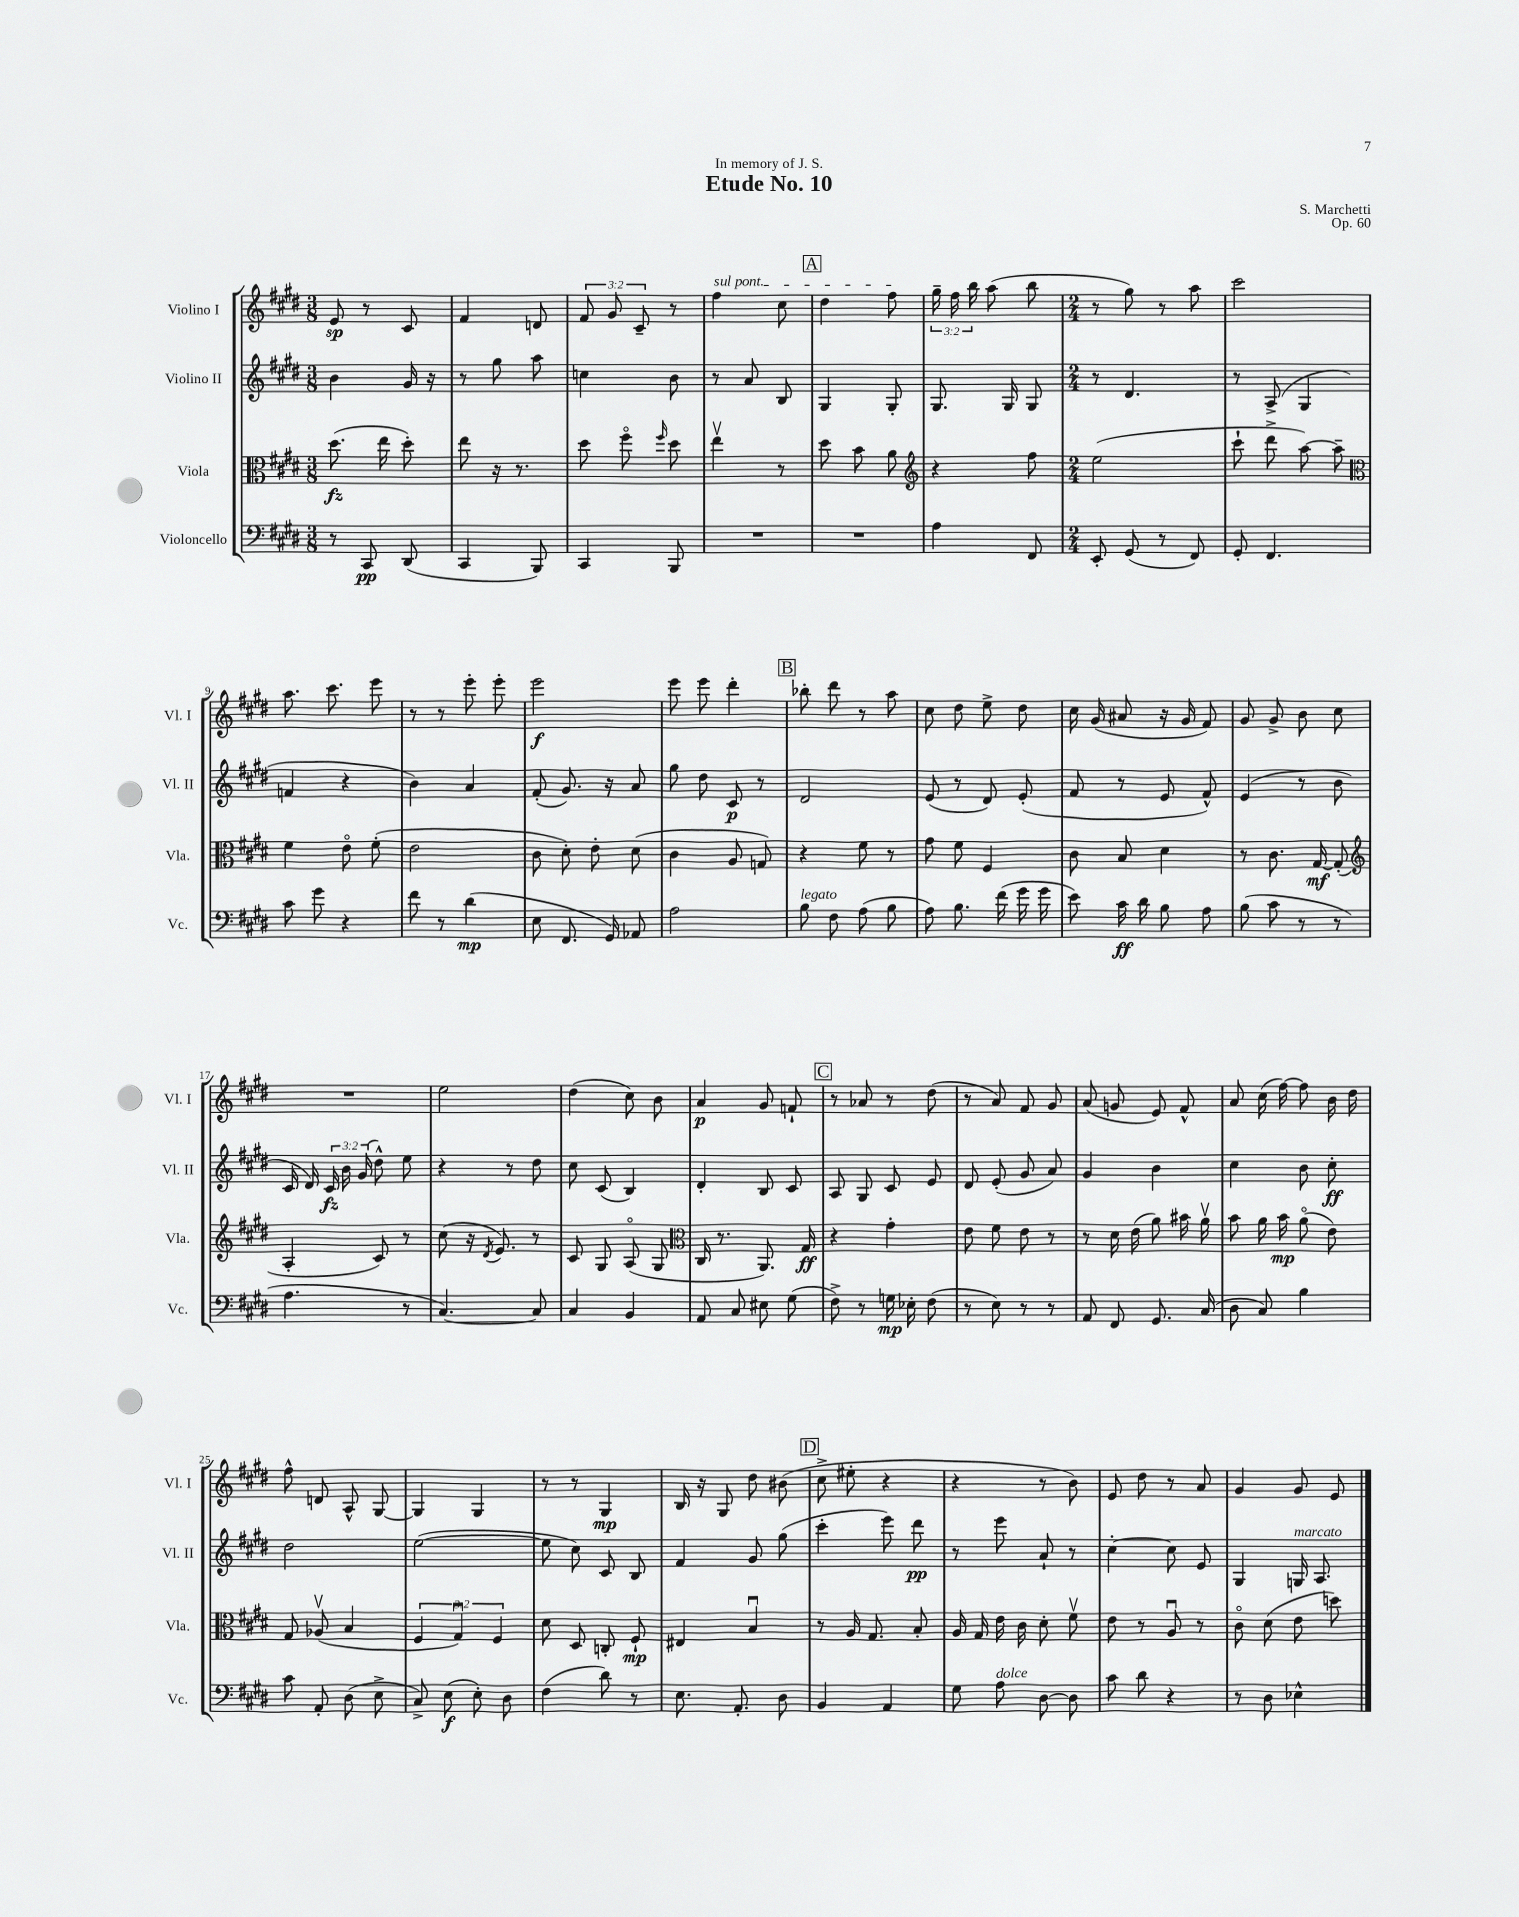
\header { title = "Etude No. 10" composer = "S. Marchetti" dedication = "In memory of J. S." opus = "Op. 60" }
<<
\new StaffGroup <<
\new Staff = "s0" \with { instrumentName = "Violino I" shortInstrumentName = "Vl. I" } {
    \clef treble \key e \major \numericTimeSignature \time 3/8 \override Staff.TupletNumber.text = #tuplet-number::calc-fraction-text
    \autoBeamOff e'8\sp r8 cis'8 |
    fis'4 d'8 |
    \tuplet 3/2 { fis'8 gis'8 cis'8-- } r8 |
    \once \override TextSpanner.bound-details.left.text = \markup { \italic "sul pont." } fis''4\startTextSpan cis''8 |
    \mark \markup { \box "A" } dis''4 fis''8\stopTextSpan |
    \tuplet 3/2 { gis''16-- fis''16 b''16 } a''8( b''8 |
    \numericTimeSignature \time 2/4 r8 gis''8) r8 a''8 |
    cis'''2 |
    a''8. cis'''8. e'''8 |
    r8 r8 e'''8-. e'''8-. |
    e'''2\f |
    e'''8 e'''8 dis'''4-. |
    \mark \markup { \box "B" } bes''8-. dis'''8 r8 a''8 |
    cis''8 dis''8 e''8-> dis''8 |
    cis''16 gis'16( ais'8 r16 gis'16 fis'8) |
    gis'8 gis'8-> b'8 cis''8 |
    R2 |
    e''2 |
    dis''4( cis''8) b'8 |
    a'4\p gis'8 f'8-! |
    \mark \markup { \box "C" } r8 aes'8 r8 dis''8( |
    r8 a'8) fis'8 gis'8 |
    a'8( g'8 e'8) fis'8-^ |
    a'8 cis''16( fis''16~) fis''8 b'16 dis''16 |
    fis''8-^ d'8 a8-^ gis8~ |
    gis4 gis4 |
    r8 r8 gis4\mp |
    b16 r16 gis8 dis''8 bis'8( |
    \mark \markup { \box "D" } cis''8-> eis''8-. r4 |
    r4 r8 b'8) |
    e'8 dis''8 r8 a'8 |
    gis'4 gis'8 e'8 \bar "|." |
}
\new Staff = "s1" \with { instrumentName = "Violino II" shortInstrumentName = "Vl. II" } {
    \clef treble \key e \major \numericTimeSignature \time 3/8 \override Staff.TupletNumber.text = #tuplet-number::calc-fraction-text
    \autoBeamOff b'4 gis'16 r16 |
    r8 gis''8 a''8 |
    c''4 b'8 |
    r8 a'8 b8 |
    \mark \markup { \box "A" } gis4 gis8-. |
    gis8. gis16 gis8 |
    \numericTimeSignature \time 2/4 r8 dis'4. |
    r8 a8->( gis4 |
    f'4 r4 |
    b'4) a'4 |
    fis'8-.( gis'8.) r16 a'8 |
    gis''8 dis''8 cis'8\p r8 |
    \mark \markup { \box "B" } dis'2 |
    e'8( r8 dis'8) e'8-.( |
    fis'8 r8 e'8 fis'8-^) |
    e'4( r8 b'8 |
    cis'16 dis'16) \tuplet 3/2 { cis'16\fz b'16 gis'16( } dis''8-^) e''8 |
    r4 r8 dis''8 |
    cis''8 cis'8( b4) |
    dis'4-. b8 cis'8 |
    \mark \markup { \box "C" } a8 gis8 cis'8 e'8 |
    dis'8 e'8-.( gis'8 a'8) |
    gis'4 b'4 |
    cis''4 b'8 cis''8-.\ff |
    dis''2 |
    e''2~( |
    e''8 cis''8) cis'8 b8 |
    fis'4 gis'8 gis''8( |
    \mark \markup { \box "D" } cis'''4-. e'''8) dis'''8\pp |
    r8 e'''8 a'8-! r8 |
    cis''4~-. cis''8 e'8 |
    gis4 g16^\markup { \italic "marcato" } a8. \bar "|." |
}
\new Staff = "s2" \with { instrumentName = "Viola" shortInstrumentName = "Vla." } {
    \clef alto \key e \major \numericTimeSignature \time 3/8 \override Staff.TupletNumber.text = #tuplet-number::calc-fraction-text
    \autoBeamOff dis''8.\fz( e''16 dis''8-.) |
    e''8 r16 r8. |
    dis''8 fis''8\flageolet \grace { fis''16 } dis''8 |
    e''4\upbow r8 |
    \mark \markup { \box "A" } dis''8 b'8 a'8 |
    \clef treble r4 fis''8 |
    \numericTimeSignature \time 2/4 e''2( |
    cis'''8-! dis'''8-> a''8~) a''8-- |
    \clef alto fis'4 e'8\flageolet fis'8-.( |
    e'2 |
    cis'8 dis'8-.) e'8-. dis'8( |
    cis'4 a8 g8) |
    \mark \markup { \box "B" } r4 fis'8 r8 |
    gis'8 fis'8 fis4 |
    cis'8 b8 dis'4 |
    r8 cis'8. gis16~\mf gis8-.( |
    \clef treble a4-. cis'8) r8 |
    cis''8( r16 \acciaccatura { dis'8 } e'8.) r8 |
    cis'8 gis8 a8\flageolet( gis8 |
    \clef alto cis16 r8. a,8.) gis16\ff |
    \mark \markup { \box "C" } r4 gis'4-. |
    e'8 fis'8 e'8 r8 |
    r8 dis'16 e'16( a'8) bis'16 a'16\upbow |
    b'8 a'16 b'16\mp a'8\flageolet( e'8) |
    gis8 aes8\upbow( b4 |
    \tuplet 3/2 { fis4 gis4\downbow) fis4 } |
    dis'8 dis8 c8-. fis8-!\mp |
    eis4 b4\downbow |
    \mark \markup { \box "D" } r8 a16 gis8. b8-. |
    a16 gis16 e'16 cis'16 dis'8-. fis'8\upbow |
    e'8 r8 a8\downbow r8 |
    cis'8\flageolet dis'8( e'8 d''8) \bar "|." |
}
\new Staff = "s3" \with { instrumentName = "Violoncello" shortInstrumentName = "Vc." } {
    \clef bass \key e \major \numericTimeSignature \time 3/8
    \autoBeamOff r8 cis,8\pp dis,8( |
    cis,4 b,,8) |
    cis,4 b,,8 |
    R4. |
    \mark \markup { \box "A" } R4. |
    a4 fis,8 |
    \numericTimeSignature \time 2/4 e,8-. gis,8( r8 fis,8) |
    gis,8-. fis,4. |
    cis'8 gis'8 r4 |
    fis'8 r8 dis'4\mp( |
    e8 fis,8. gis,16) aes,8 |
    a2 |
    \mark \markup { \box "B" } b8^\markup { \italic "legato" } fis8 a8( b8 |
    a8) b8. fis'16( gis'16 gis'16 |
    e'8) cis'16\ff dis'16 b8 a8 |
    b8( cis'8 r8 r8 |
    a4. r8 |
    cis4.~) cis8 |
    cis4 b,4 |
    a,8 cis8 eis8 gis8( |
    \mark \markup { \box "C" } fis8->) r8 g16\mp ees16-. fis8( |
    r8 e8) r8 r8 |
    a,8 fis,8 gis,8. cis16( |
    dis8 cis8) b4 |
    cis'8 a,8-. dis8( e8-> |
    cis8->) e8\f( e8-.) dis8 |
    fis4( dis'8) r8 |
    e8. a,8.-. dis8 |
    \mark \markup { \box "D" } b,4 a,4 |
    gis8 a8^\markup { \italic "dolce" } dis8~ dis8 |
    cis'8 dis'8 r4 |
    r8 dis8 ees4-^ \bar "|." |
}
>>
>>
